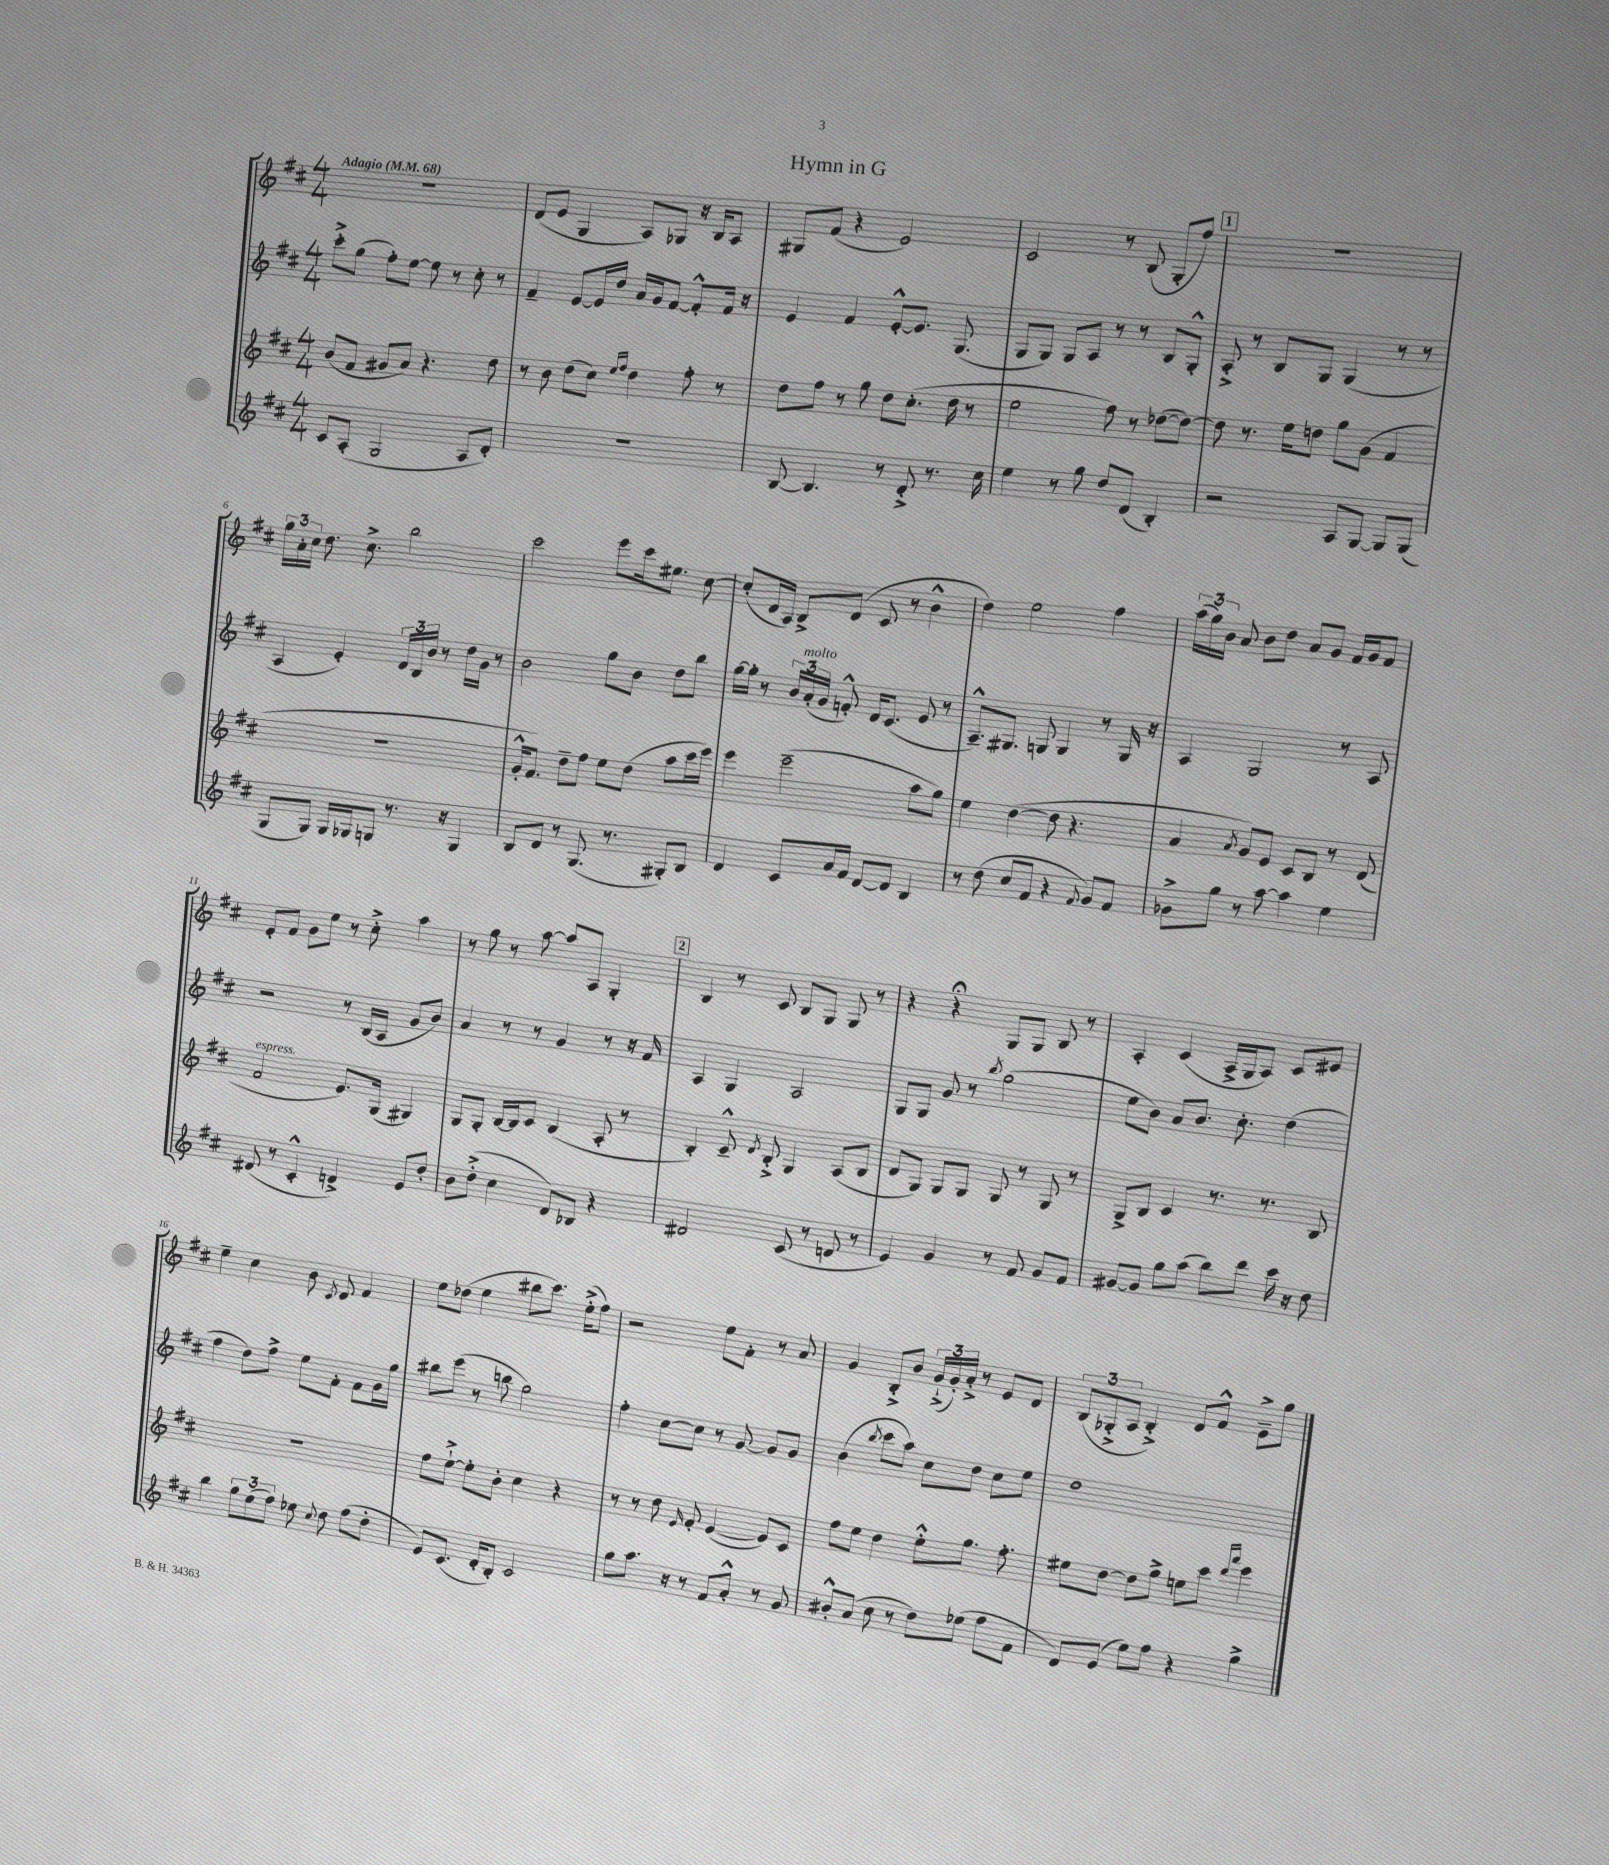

**kern	**kern	**kern	**kern
*staff4	*staff3	*staff2	*staff1
*clefG2	*clefG2	*clefG2	*clefG2
*k[f#c#]	*k[f#c#]	*k[f#c#]	*k[f#c#]
*M4/4	*M4/4	*M4/4	*M4/4
*MM68	*MM68	*MM68	*MM68
8c#/L	(8b/L	8ccc#'^\L	1r
(8A'/J	8f#/J	(8gg\J	.
2G/	8g#/L	8ff#'\L)	.
.	8a/J)	[8ee\J	.
.	4.r	8ee\]	.
.	.	8r	.
8A/L	.	8cc#'\	.
8d'/J)	8dd\	8r	.
=	=	=	=
1r	8r	4f#~/	(8d/L
.	8b\	.	8e/J
.	(8dd\L	[8e/L	4G/
.	8cc#\J)	16e/]L	.
.	.	16dd/JJ	.
.	16qqee/LL	.	.
.	16qqff#/JJ	.	.
.	4dd\	16a/LL	8A/L)
.	.	16g/J	.
.	.	[8f#/J	8G-/J
.	8ff#'\	8f#'^^/]L	16r
.	.	.	16B/LK
.	8r	16f#/Jk	8A/J
.	.	16r	.
=	=	=	=
[8B/	8dd\L	4e/	8G#/L
4.B/]	8ff#\J	.	(8f#/J
.	8r	4f#/	4r
.	8gg\	.	.
8r	8dd\L	[8e'^^/L	2e/)
8d'^/	(8.cc#'\J	8.e/]J	.
8.r	.	.	.
.	16dd\	(8.G/	.
.	8r	.	.
16cc#\	.	.	.
=	=	=	=
4ee\	2ee\	8G/L	2c#/
.	.	8G/J)	.
8r	.	8G/L	.
8gg\	.	8A/J	.
8dd/L	8ff#\)	8r	8r
(8d/J	8r	8r	(8B/
4B'/)	([8dd-\L	8B/L	8G'/L
.	8dd-\_J)	8G'^^/J	8ff#/J)
=	=	=	=
2r	8dd-\]	8A'^/	1r
.	8.r	8r	.
.	.	8B/L	.
.	16ee\LK	.	.
.	8dd\J	8G/J	.
8A/L	8gg\L	(4G/	.
[8G/J	(8g\J	.	.
8G/]L	4f#/	8r	.
(8G/J	.	8r	.
=	=	=	=
8G/L	1r	4A/	24gg\LL
.	.	.	24a'\
.	.	.	24cc#\JJ
8G/J)	.	.	8.dd\
16G/LL	.	4e'/)	.
16G-/J	.	.	8.cc#^\
8G/J	.	.	.
8.r	.	24d/LL	2bb\
.	.	24B/	.
.	.	24b/JJ	.
.	.	8r	.
16r	.	.	.
4G/	.	16dd\LL	.
.	.	16g\JJ	.
.	.	8r	.
=	=	=	=
8B/L	16g'^^/LK	2b\	2ccc#\
.	8.f#/J)	.	.
8d/J	.	.	.
8r	8dd~\L	.	.
(8.G/	8ff#\J	.	.
.	8ee\L	8gg\L	8eee\L
8.r	.	.	.
.	(8dd\J	8b\J	16ccc#\k
.	.	.	8.ee#\J
8G#'/L)	8aa\L	8dd\L	.
8B/J	16ccc#\L	8bb\J	[8cc#\
.	16eee\JJ)	.	.
=	=	=	=
4d/	4eee\	[16gg\LL	(8cc#'/]L
.	.	16gg'\]JJ	.
.	.	8r	16d/L
.	.	.	16A/JJ)
8c#/L	(2eee~\	24b/LL	8B^/L
.	.	(24a'/	.
.	.	24g/JJ	.
16a/L	.	8f'^^/)	(8d/J
16f#/JJ	.	.	.
[8d/L	.	16d/LK	8c#/
.	.	(8.c#/J	.
8d/]J	.	.	8r
4B/	8aa\L	8e/	4b^^\
.	8gg\J)	8r	.
=	=	=	=
8r	4ee\	8.A~^^/L)	4dd\)
(8dd\	.	.	.
.	.	8.G#/J	.
8cc#/L	([4dd\	.	2ee\
8f#/J	.	8G/	.
4r	8dd\]	4G/	.
.	4.r	.	.
8qqf#/	.	.	.
8g/L)	.	8r	4ff#\
8f#/J	.	16G/	.
.	.	16r	.
=	=	=	=
8g-^\L	4a/	4A/	(24aa\LL
.	.	.	24gg\)
.	.	.	24b\JJ
8gg\J	.	.	8a/
.	8qa/	.	.
8r	8g/L)	2G/	8b\L
[8aa\	8e/J	.	8dd\J
4aa\]	8c#/L	.	8a/L
.	8B/J	.	8g/J
4ee\	8r	8r	16f#/LL
.	.	.	16g/J
.	(8d/	8A/	8f#/J
=	=	=	=
(8d#/	2f#/	2r	8e'/L
8r	.	.	8f#/J
4c#'^^/	.	.	8g\L
.	.	.	8ee\J
4d^/)	8.e/L)	8r	8r
.	.	(16B/LL	8cc#'^\
.	(16G/Jk	16A/JJ	.
8e/L	4G#/)	8g/L	4aa\
8dd'/J	.	8b/J)	.
=	=	=	=
8b\L	8G/L	4a/	8r
(8dd'^\J	8G'/J	.	8gg\
4cc#\	[16B/LL	8r	8r
.	16B/]J	.	.
.	8c#/J	8r	[8aa\
8d/L)	(4B/	4g/	8aa/]L
8B-/J	.	.	8A/J
4r	8A'/	8r	4G'/
.	8r	16r	.
.	.	16f#/	.
=	=	=	=
2d#/	4B'/)	4A/	4B/
.	8c#~^^/	4G/	8r
.	8qd/	.	.
.	8B'^/	.	8c#/
(8c#/	4G/	2A/	8B/L
8r	.	.	8G/J
8d/	(8A/L	.	8G/
8r	8B/J	.	8r
=	=	=	=
4e/)	8d/L	8G/L	4r
.	8G/J)	8G/J	.
4g/	8G/L	8g/	4r;
.	8G/J	8r	.
.	.	8qbb/	.
8r	8G/	(2gg\	8G/L
8f#/	8r	.	8G/J
8g/L	8G/	.	8B/
8f#/J	8r	.	8r
=	=	=	=
[8g#/L	8G^/L	8ee\L	4A'/
8g#/]J	8B/J	8b\J)	.
8gg\L	4c#/	8a/L	(4c#/
(8aa\J	.	8.b/J	.
8bb\L)	8.r	.	16A^/LL
.	.	8.cc#'\	16G/J
8ddd\J	.	.	8A/J)
.	8.r	.	.
16ccc#\	.	(4dd\	8c#/L
16r	.	.	.
8dd\	8B/	.	8e#/J
=	=	=	=
4bb\	1r	4ff#\	4ee~\
12gg\L	.	8dd\L)	4cc#\
(12ee\	.	.	.
.	.	8ff#^\J	.
12ff#\J)	.	.	.
8ee-\	.	8ee\L	8b\
8qqcc#/	.	.	8qc#/
8dd\	.	8f#'\J	8d/
(8ff#\L	.	8f#\L	4f#/
8dd'\J	.	16g\L	.
.	.	16gg\JJ	.
=	=	=	=
8e/L)	8ff#\L	8bb#\L	8ee\L
(8.c#/J	[8ee`^\J	(8eee\J	(8dd-\J
.	8ee'\]L	8r	4ee\
16d'/LK	.	.	.
8B'/J)	8b'\J	8bb\	.
2c#/	4cc#\	2gg\)	8bb#\L
.	.	.	8.ccc#\J)
.	4r	.	.
.	.	.	(16ee'^\LK
.	.	.	8ff#\J)
=	=	=	=
8gg\L	8r	4ff#'\	2r
8.aa\J	8r	.	.
.	8dd\	[8cc#\L	.
16r	.	.	.
.	16qqe/	.	.
8r	8f#'/	8cc#\]J	.
8f#/L	([4e/	8r	8ee\L
8a'^^/J	.	[8g/	8f#'\J
8r	8e/]L)	8g/]L	8r
8g/	8c#/J	8g/J	8a/
=	=	=	=
8b#'^^/L	8ff#\L	(4b\	4g/
(8a/J	8ee\J	.	.
.	.	8qbb/	.
8cc#\	4dd\	8ccc#\L	8B'^/L
8r	.	8aa\J)	8b/J
8dd\L)	8ee'^^\L	8cc#\L	(24g`^/LL
.	.	.	24g'/)
.	.	.	24a'^/JJ
(8ee-\J	8.gg\J	8dd\J	8r
8ff#\L	.	8cc#\L	8e/L
.	8.ff#'\	.	.
8f#\J	.	8ee\J	8d/J
=	=	=	=
8d/L)	8ee#\L	1dd	(12B/L
.	.	.	12G-'^/
(8e/J	[8dd\J	.	.
.	.	.	12A/J
8ee\L)	8dd\]L	.	4B'^/)
8ff#\J	8gg^\J	.	.
4r	8ee\L	.	8d/L
.	8ccc#\J	.	8f#^^/J
.	16qqddd/LL	.	.
.	16qqaaa/JJ	.	.
4gg^\	4eee\	.	8e~^\L
.	.	.	8gg\J
==	==	==	==
*-	*-	*-	*-
